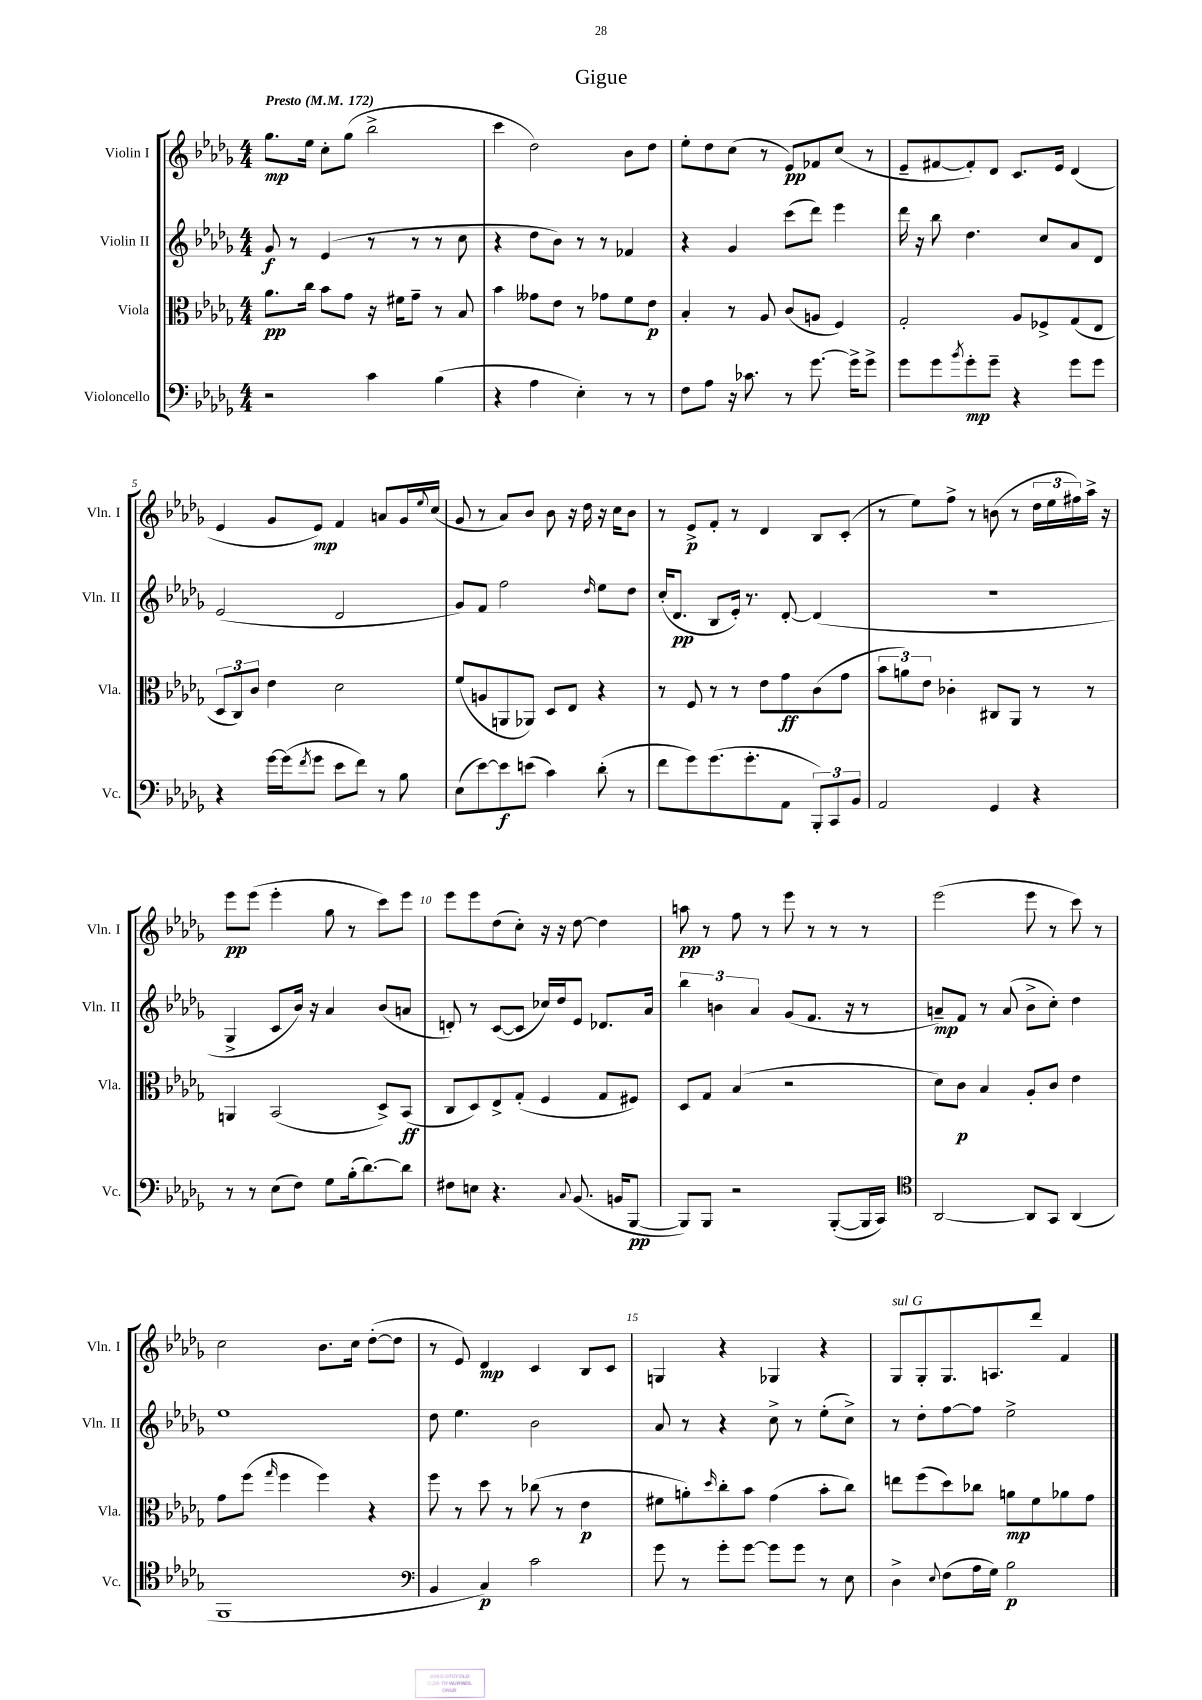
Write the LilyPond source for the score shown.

\header { title = "Gigue" }
<<
\new StaffGroup <<
\new Staff = "s0" \with { instrumentName = "Violin I" shortInstrumentName = "Vln. I" } {
    \clef treble \key des \major \numericTimeSignature \time 4/4 \tempo "Presto" 4 = 172
    ges''8.\mp ees''16 c''8-. ges''8( bes''2-> |
    c'''4 des''2) bes'8 des''8 |
    ees''8-. des''8 c''8( r8 ees'8\pp) fes'8 c''8( r8 |
    ees'8-- fis'8~ fis'8-.) des'8 c'8. ees'16 des'4( |
    ees'4 ges'8 ees'8\mp) f'4 a'8 ges'16 \appoggiatura { ees''8 } c''16( |
    ges'8 r8 aes'8) bes'8 bes'8 r16 des''16 r16 c''16 bes'8 |
    r8 ees'8->\p f'8-. r8 des'4 bes8 c'8-.( |
    r8 ees''8) f''8-> r8 b'8( r8 \tuplet 3/2 { des''16 ees''16 fis''16) } aes''16-> r16 |
    ees'''8\pp ees'''8( ees'''4-. ges''8 r8 c'''8) ees'''8 |
    ees'''8 ees'''8 des''8( c''8-.) r16 r16 des''8~ des''4 |
    a''8\pp r8 f''8 r8 ees'''8 r8 r8 r8 |
    ees'''2( ees'''8 r8 c'''8) r8 |
    c''2 bes'8. c''16 des''8~-.( des''8 |
    r8 ees'8) des'4\mp c'4 bes8 c'8 |
    g4 r4 ges4 r4 |
    ges8^\markup { \italic "sul G" } ges8-. ges8. a8. des'''8 f'4 \bar "|." |
}
\new Staff = "s1" \with { instrumentName = "Violin II" shortInstrumentName = "Vln. II" } {
    \clef treble \key des \major \numericTimeSignature \time 4/4
    ges'8\f r8 ees'4( r8 r8 r8 c''8 |
    r4 des''8 bes'8) r8 r8 fes'4 |
    r4 ges'4 c'''8( des'''8) ees'''4 |
    des'''16 r16 bes''8 des''4. c''8 aes'8 des'8 |
    ees'2( des'2 |
    ges'8) f'8 f''2 \grace { des''16 } ees''8 des''8 |
    c''16-.( des'8.\pp bes8 ees'16-.) r8. des'8~-. des'4( |
    R1 |
    ges4-> c'8 bes'16) r16 aes'4 bes'8( a'8 |
    d'8-.) r8 c'8~( c'8 ces''16) des''16 ees'8 des'8. aes'16 |
    \tuplet 3/2 { bes''4 b'4 aes'4 } ges'8( f'8. r16 r8 |
    a'8--\mp) f'8 r8 a'8( bes'8-> c''8-.) des''4 |
    ees''1 |
    des''8 ees''4. bes'2 |
    aes'8 r8 r4 c''8-> r8 ees''8-.( c''8->) |
    r8 des''8-. f''8~ f''8 ees''2-> \bar "|." |
}
\new Staff = "s2" \with { instrumentName = "Viola" shortInstrumentName = "Vla." } {
    \clef alto \key des \major \numericTimeSignature \time 4/4
    aes'8.\pp c''16 bes'8 ges'8 r16 fis'16 ges'8-- r8 bes8 |
    bes'4 geses'8 ees'8 r8 ges'8 f'8 ees'8\p |
    bes4-. r8 aes8 c'8( a8 f4) |
    ges2-. aes8 fes8-> ges8( ees8 |
    \tuplet 3/2 { des8 c8) c'8 } ees'4 des'2 |
    f'8( a8 a,8 aes,8) des8 ees8 r4 |
    r8 f8 r8 r8 ees'8 ges'8\ff c'8( ges'8 |
    \tuplet 3/2 { bes'8 a'8) ees'8 } ces'4-. cis8 aes,8 r8 r8 |
    a,4 bes,2( des8->) bes,8\ff( |
    c8 des8) ees8-> ges8-.( f4 ges8 fis8) |
    des8 ges8 bes4( r2 |
    des'8) c'8\p bes4 aes8-. c'8 ees'4 |
    ges'8 f''8( \grace { ges''16 } f''4 f''4) r4 |
    f''8 r8 des''8 r8 ces''8( r8 ees'4\p |
    fis'8 a'8-.) \grace { des''16 } c''8-. bes'8 ges'4( bes'8-. c''8) |
    e''8 f''8( des''8) ces''8 a'8\mp f'8 aes'8 ges'8 \bar "|." |
}
\new Staff = "s3" \with { instrumentName = "Violoncello" shortInstrumentName = "Vc." } {
    \clef bass \key des \major \numericTimeSignature \time 4/4
    r2 c'4 bes4( |
    r4 aes4 ees4-.) r8 r8 |
    f8 aes8 r16 ces'8. r8 ges'8.~ ges'16-> ges'8-> |
    ges'8 ges'8 \acciaccatura { bes'8 } ges'8-.\mp ges'8-- r4 ges'8 ges'8 |
    r4 ges'16~ ges'16( \acciaccatura { f'8 } ges'8 ees'8 f'8) r8 bes8 |
    ees8( ees'8~) ees'8\f e'8( c'4) des'8-.( r8 |
    f'8 ges'8) ges'8.( ges'8.-. aes,8 \tuplet 3/2 { bes,,8-.) c,8 bes,8 } |
    aes,2 ges,4 r4 |
    r8 r8 ees8( f8) ges8 bes16-.( des'8.~) des'8 |
    fis8 e8 r4. \appoggiatura { c8 } bes,8.( b,16 bes,,8~\pp |
    bes,,8) bes,,8 r2 bes,,8~-.( bes,,16 c,16) |
    \clef tenor aes,2~ aes,8 ges,8 aes,4( |
    f,1 |
    \clef bass bes,4 c4\p) c'2 |
    ges'8 r8 ges'8-. ges'8~ ges'8 ges'8 r8 ees8 |
    des4-> \appoggiatura { ees8 } f8( aes16 ges16) bes2\p \bar "|." |
}
>>
>>
\layout { \context { \Score \override BarNumber.break-visibility = ##(#f #t #t) barNumberVisibility = #(every-nth-bar-number-visible 5) } }
